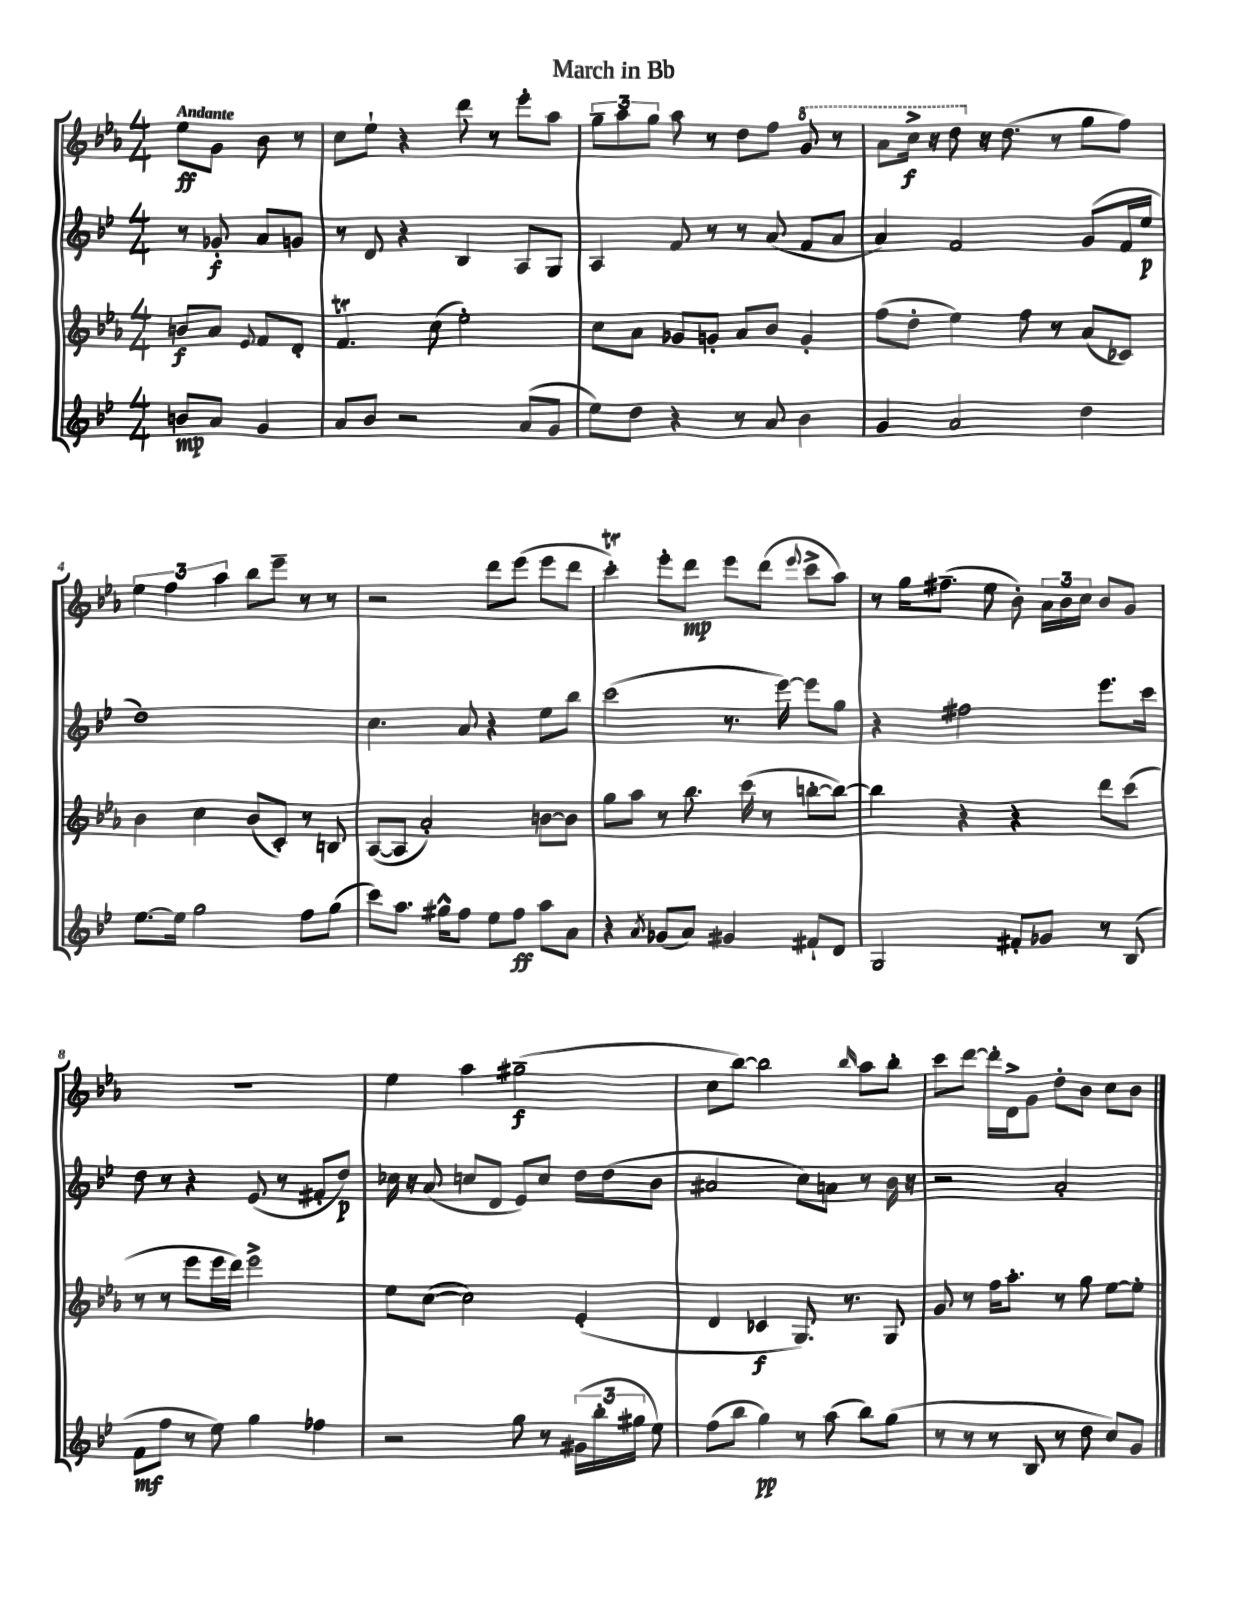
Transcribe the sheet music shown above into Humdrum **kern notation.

**kern	**dynam	**kern	**dynam	**kern	**dynam	**kern	**dynam
*part4	*part4	*part3	*part3	*part2	*part2	*part1	*part1
*staff4	*staff4	*staff3	*staff3	*staff2	*staff2	*staff1	*staff1
*clefG2	*	*clefG2	*	*clefG2	*	*clefG2	*
*k[b-e-]	*	*k[b-e-a-]	*	*k[b-e-]	*	*k[b-e-a-]	*
*M4/4	*	*M4/4	*	*M4/4	*	*M4/4	*
=	=	=	=	=	=	=	=
!	!	!	!	!	!	!LO:TX:a:B:t=Andante	!
8bn/L	mp	8bn/L	f	8r	.	8ee-\L	ff
8a/J	.	8a-/J	.	8g-X'/	f	8g\J	.
.	.	8qqe-/	.	.	.	.	.
4g/	.	8f/L	.	8a/L	.	8b-\	.
.	.	8d'/J	.	8gn/J	.	8r	.
=1	=1	=1	=1	=1	=1	=1	=1
8a/L	.	4.fT/	.	8r	.	8cc\L	.
8b-/J	.	.	.	8d/	.	8ee-`\J	.
2r	.	.	.	4r	.	4r	.
.	.	(8cc\	.	.	.	.	.
.	.	2ee-'\)	.	4B-/	.	8ddd\	.
.	.	.	.	.	.	8r	.
(8a/L	.	.	.	8A/L	.	8eee-'\L	.
8g/J	.	.	.	8G/J	.	8aa-\J	.
=2	=2	=2	=2	=2	=2	=2	=2
8ee-\L)	.	8cc\L	.	4A/	.	12gg~\L	.
.	.	.	.	.	.	12aa-\	.
8dd\J	.	8a-\J	.	.	.	.	.
.	.	.	.	.	.	12gg\J	.
4r	.	8g-X/L	.	8f/	.	8aa-\	.
.	.	8gn'/J	.	8r	.	8r	.
8r	.	8a-/L	.	8r	.	8dd\L	.
8a/	.	8b-/J	.	(8a/	.	8ff\J	.
*	*	*	*	*	*	*8va	*
4b-\	.	4g'/	.	8f/L	.	8gg/	.
.	.	.	.	8a/J	.	8r	.
=3	=3	=3	=3	=3	=3	=3	=3
4g/	.	(8ff\L	.	4a/)	.	8aa-\L	.
.	.	8dd'\J	.	.	.	16ccc^\Jk	f
.	.	.	.	.	.	16r	.
2a/	.	4ee-\)	.	2f/	.	8ddd\	.
*	*	*	*	*	*	*X8va	*
.	.	.	.	.	.	16r	.
.	.	.	.	.	.	(8.dd\	.
.	.	8ff\	.	.	.	.	.
.	.	8r	.	.	.	8r	.
4dd\	.	(8a-/L	.	(8g/L	.	8gg\L	.
.	.	8c-X/J)	.	16f/L	.	8ff\J)	.
.	.	.	.	16ee-/JJ	p	.	.
!!LO:LB:g=z
=4	=4	=4	=4	=4	=4	=4	=4
[8.ee-\L	.	4b-\	.	1dd)	.	6ee-\	.
.	.	.	.	.	.	6ff\	.
16ee-\Jk]	.	.	.	.	.	.	.
2gg\	.	4cc\	.	.	.	.	.
.	.	.	.	.	.	6aa-\	.
.	.	(8b-/L	.	.	.	8bb-\L	.
.	.	8c'/J)	.	.	.	8eee-~\J	.
8ff\L	.	8r	.	.	.	8r	.
(8gg\J	.	8Bn/	.	.	.	8r	.
=5	=5	=5	=5	=5	=5	=5	=5
8ccc\L)	.	([8A-/L	.	4.cc\	.	2r	.
8.aa\J	.	8A-/J]	.	.	.	.	.
.	.	2a-'/)	.	.	.	.	.
16gg#X^^\KL	.	.	.	.	.	.	.
8ff\J	.	.	.	8a/	.	.	.
8ee-\L	.	.	.	4r	.	8ddd\L	.
8ff\J	ff	.	.	.	.	(8eee-\J	.
8aa\L	.	[8bn\L	.	8ee-\L	.	8eee-\L	.
8a\J	.	8b\J]	.	8bb-\J	.	8ddd\J	.
=6	=6	=6	=6	=6	=6	=6	=6
4r	.	8gg\L	.	(2ccc\	.	4cccT'\)	.
.	.	8aa-\J	.	.	.	.	.
8qa/	.	.	.	.	.	.	.
(8g-X/L	.	8r	.	.	.	8eee-'\L	.
8a/J)	.	8.bb-\	.	.	.	8ddd\J	mp
4g#X/	.	.	.	8.r	.	8eee-\L	.
.	.	(16ccc\	.	.	.	.	.
.	.	8r	.	.	.	(8ddd\J	.
.	.	.	.	[16eee-\)	.	.	.
.	.	.	.	.	.	8qqeee-/	.
8f#X`/L	.	[8bbn'\L	.	8eee-\L]	.	8ccc^\L	.
8d/J	.	8bb\J_)	.	8gg\J	.	8aa-\J)	.
=7	=7	=7	=7	=7	=7	=7	=7
2G/	.	4bb\]	.	4r	.	8r	.
.	.	.	.	.	.	16gg\KL	.
.	.	.	.	.	.	(8.ff#X~\J	.
.	.	4r	.	2ff#X\	.	.	.
.	.	.	.	.	.	8ee-\	.
8f#X'/L	.	4r	.	.	.	8b-'\)	.
8g-X/J	.	.	.	.	.	24a-\LL	.
.	.	.	.	.	.	24b-\	.
.	.	.	.	.	.	24cc\JJ	.
8r	.	8ddd\L	.	8.eee-\L	.	8b-/L	.
(8B-/	.	(8ccc\J	.	.	.	8g/J	.
.	.	.	.	16ccc\Jk	.	.	.
!!LO:LB:g=z
=8	=8	=8	=8	=8	=8	=8	=8
8f\L	mf	8r	.	8dd\	.	1r	.
8ff\J	.	8r	.	8r	.	.	.
8r	.	8eee-\L	.	4r	.	.	.
8ee-\)	.	16eee-\L	.	.	.	.	.
.	.	16ddd\JJ)	.	.	.	.	.
4gg\	.	2eee-^\	.	(8e-/	.	.	.
.	.	.	.	8r	.	.	.
4ff-X\	.	.	.	8f#X'/L	.	.	.
.	.	.	.	8dd/J)	p	.	.
=9	=9	=9	=9	=9	=9	=9	=9
2r	.	8ee-\L	.	16cc-X\	.	4ee-\	.
.	.	.	.	16r	.	.	.
.	.	([8cc\J	.	(8a/	.	.	.
.	.	2cc\])	.	8ccn/L	.	4aa-\	.
.	.	.	.	8d/J	.	.	.
8gg\	.	.	.	8e-/L)	.	(2gg#X~\	f
8r	.	.	.	8cc/J	.	.	.
(24g#X\LL	.	(4e-'/	.	16dd\LL	.	.	.
24bb-'\	.	.	.	.	.	.	.
.	.	.	.	(16dd\J	.	.	.
24gg#X\JJ	.	.	.	.	.	.	.
8ee-\)	.	.	.	8b-\J	.	.	.
=10	=10	=10	=10	=10	=10	=10	=10
(8ff\L	.	4d/	.	2a#X/	.	8cc\L	.
8bb-\J	.	.	.	.	.	[8bb-\J)	.
4gg\)	pp	4c-X/	f	.	.	2bb-\]	.
8r	.	8.G/)	.	8cc\L)	.	.	.
(8aa\	.	.	.	8an\J	.	.	.
.	.	8.r	.	.	.	.	.
.	.	.	.	.	.	16qqbb-/	.
8bb-\L)	.	.	.	8r	.	8aa-\L	.
(8gg\J	.	8G/	.	16b-\	.	8bb-'\J	.
.	.	.	.	16r	.	.	.
=11	=11	=11	=11	=11	=11	=11	=11
8r	.	8g/	.	2r	.	8ccc\L	.
8r	.	8r	.	.	.	[8ddd\J	.
8r	.	16ff\KL	.	.	.	16ddd'\LL]	.
.	.	8.aa-'\J	.	.	.	16d^\J	.
8B-/	.	.	.	.	.	8g\J	.
8r	.	8r	.	2a'/	.	8dd'\L	.
8dd\	.	8gg\	.	.	.	8b-\J	.
8cc/L)	.	[8ee-\L	.	.	.	8cc\L	.
8g/J	.	8ee-'\J]	.	.	.	8b-\J	.
==	==	==	==	==	==	==	==
*-	*-	*-	*-	*-	*-	*-	*-
